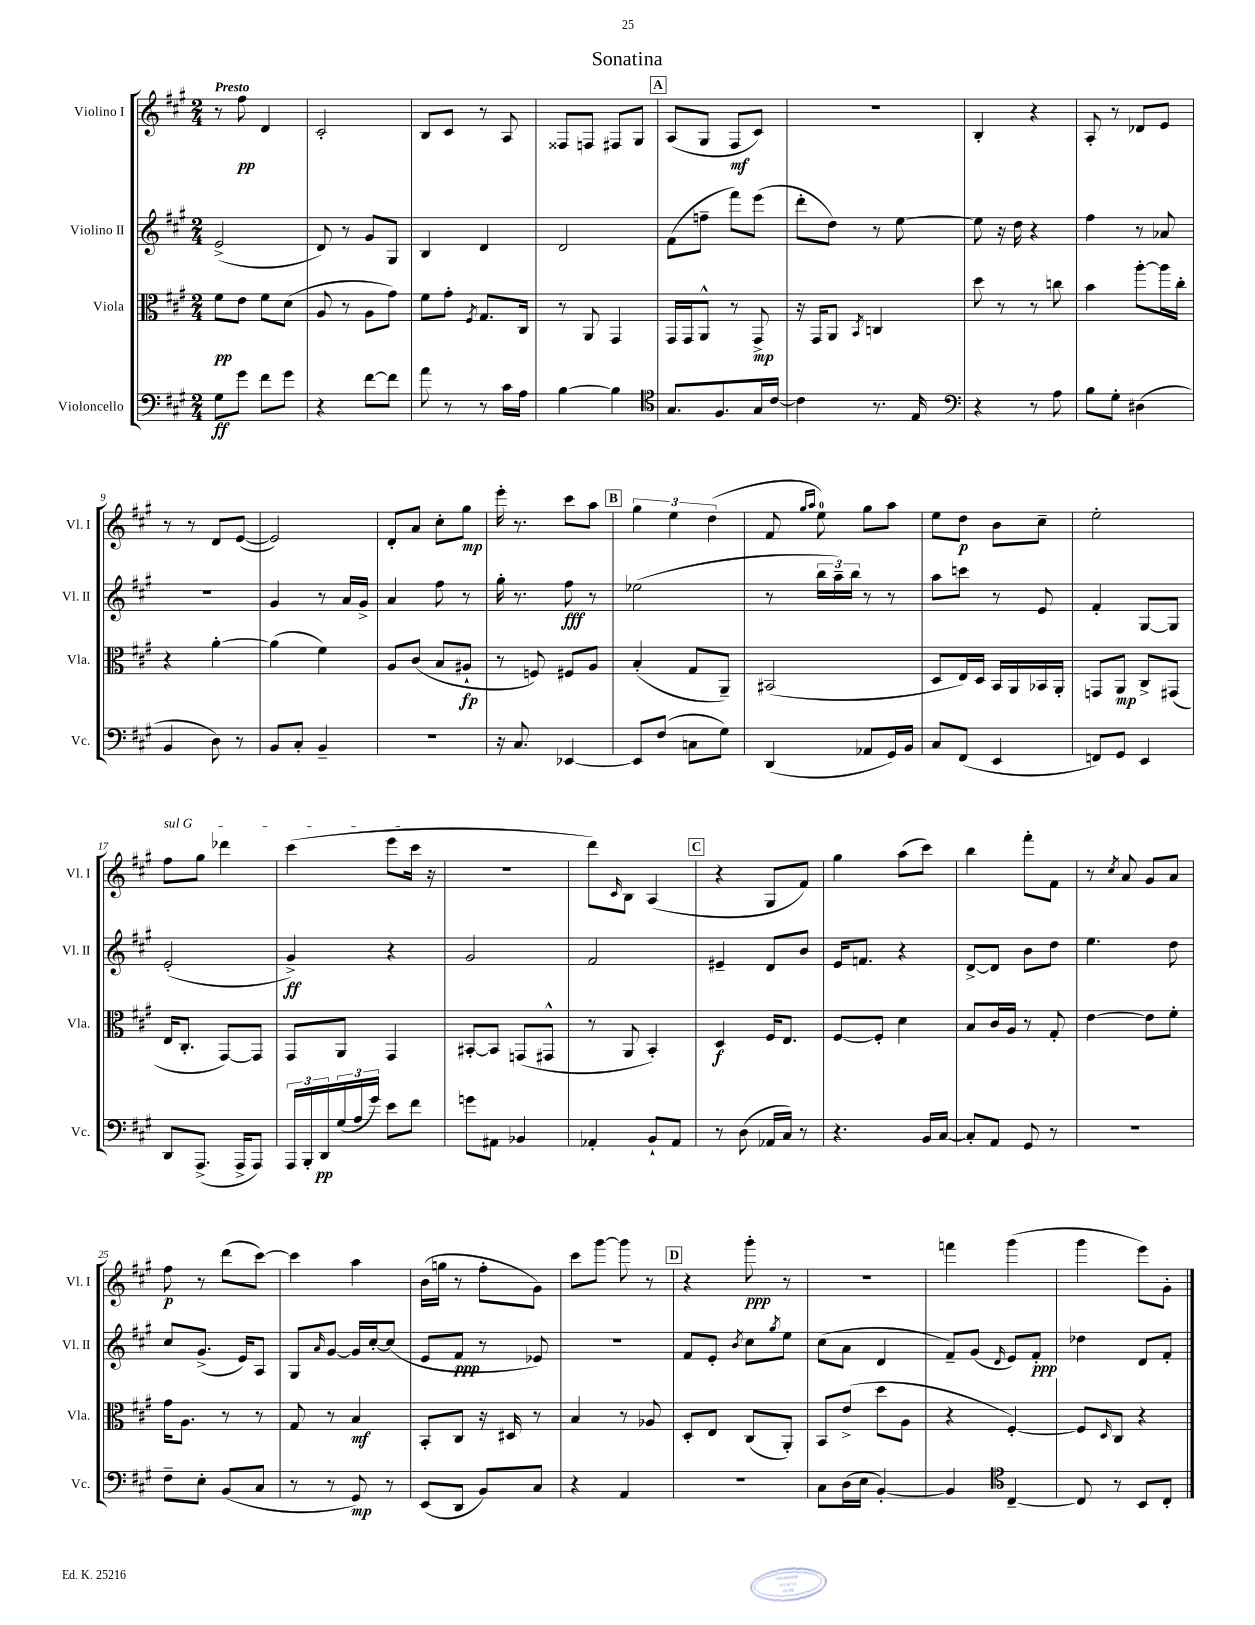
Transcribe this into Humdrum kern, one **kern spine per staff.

**kern	**kern	**kern	**kern
*staff4	*staff3	*staff2	*staff1
*clefF4	*clefC3	*clefG2	*clefG2
*k[f#c#g#]	*k[f#c#g#]	*k[f#c#g#]	*k[f#c#g#]
*M2/4	*M2/4	*M2/4	*M2/4
8G#	8f#	(2e^	8r
8g#	8e	.	8ff#
8f#	8f#	.	4d
8g#	(8d	.	.
=	=	=	=
4r	8A	8d)	2c#'
.	8r	8r	.
[8f#	8A	8g#	.
8f#]	8g#)	8G#	.
=	=	=	=
8a	8f#	4B	8B
8r	8g#'	.	8c#
.	8qF#	.	.
8r	8.G#	4d	8r
16c#	.	.	8A
16A	16C#	.	.
=	=	=	=
[4B	8r	2d	8F##
.	8AA	.	8F
4B]	4GG#	.	8F#
.	.	.	8G#
=	=	=	=
*clefC4	*	*	*
8.G#	16GG#	(8f#	(8A
.	16GG#	.	.
.	8AA^^	8ff~	8G#
8.F#	.	.	.
.	8r	8fff#)	8F#
16G#	8GG#^	(8eee	8c#)
[16c#	.	.	.
=	=	=	=
4c#]	16r	8ddd'	2r
.	16GG#	.	.
.	8AA	8dd)	.
.	8qBB	.	.
8.r	4C	8r	.
.	.	[8ee	.
16E	.	.	.
=	=	=	=
*clefF4	*	*	*
4r	8dd	8ee]	4B'
.	8r	16r	.
.	.	16dd	.
8r	8r	4r	4r
8A	8cc	.	.
=	=	=	=
8B	4b	4ff#	8A'
8G#'	.	.	8r
(4D#	[8aa'	8r	8d-
.	16aa]	8a-	8e
.	16cc#'	.	.
=	=	=	=
4BB	4r	2r	8r
.	.	.	8r
8D)	[4a'	.	8d
8r	.	.	([8e
=	=	=	=
8BB	(4a]	4g#	2e])
8C#'	.	.	.
4BB~	4f#)	8r	.
.	.	16a	.
.	.	16g#^	.
=	=	=	=
2r	8A	4a	8d'
.	(8c#	.	8a
.	8B	8ff#	8cc#'
.	8A#`	8r	8gg#
=	=	=	=
16r	8r	16gg#'	16eee'
8.C#	.	8.r	8.r
.	8F)	.	.
[4EE-	8F#	8ff#	8ccc#
.	8A	8r	8aa
=	=	=	=
8EE-]	(4B'	(2ee-	6gg#
(8F#	.	.	.
.	.	.	6ee
8C	8G#	.	.
.	.	.	(6dd
8G#)	8AA~)	.	.
=	=	=	=
(4DD	(2BB#	8r	8f#
.	.	.	16qqgg#
.	.	.	16qqaa
.	.	24bb	8ee)
.	.	24aa~)	.
.	.	24bb	.
8AA-	.	8r	8gg#
16GG#)	.	8r	8aa
16BB	.	.	.
=	=	=	=
8C#	8D	8aa	8ee
(8FF#	16E)	8ccc	8dd
.	16D	.	.
4EE	16BB	8r	8b
.	16AA	.	.
.	16BB-	8e	8cc#~
.	16AA'	.	.
=	=	=	=
8FF)	8GG	4f#'	2ee'
8GG#	8AA	.	.
4EE	8C#^	[8G#	.
.	(8GG#	8G#]	.
=	=	=	=
8DD	16E	(2e'	8ff#
.	8.C#'	.	.
(8.AAA^	.	.	8gg#
.	[8GG#)	.	4ddd-
16AAA^	.	.	.
8AAA)	8GG#]	.	.
=	=	=	=
24AAA	8GG#	4g#^)	(4ccc#
24BBB'	.	.	.
24DD	.	.	.
(24G#	8AA	.	.
24A	.	.	.
24g#)	.	.	.
8e	4GG#	4r	8eee
8f#	.	.	16ccc#
.	.	.	16r
=	=	=	=
8g	[8BB#'	2g#	2r
8AA#	8BB#]	.	.
4BB-	(8GG	.	.
.	8GG#^^	.	.
=	=	=	=
4AA-'	8r	2f#	8ddd)
.	.	.	16qqc#
.	8AA	.	8B
8BB`	4BB')	.	(4A
8AA-	.	.	.
=	=	=	=
8r	4D	4e#~	4r
(8D	.	.	.
16AA-	16F#	8d	8G#
16C#)	8.E	.	.
8r	.	8b	8f#)
=	=	=	=
4.r	[8F#	16e	4gg#
.	.	8.f	.
.	8F#']	.	.
.	4d	4r	(8aa
16BB	.	.	8ccc#)
[16C#	.	.	.
=	=	=	=
8C#']	8B	[8d^	4bb
8AA	16c#	8d]	.
.	16A	.	.
8GG#	8r	8b	8fff#'
8r	8G#'	8dd	8f#
=	=	=	=
2r	[4e	4.ee	8r
.	.	.	8qcc#
.	.	.	8a
.	8e]	.	8g#
.	8f#'	8dd	8a
=	=	=	=
8F#~	16g#	8cc#	8ff#
.	8.A	.	.
8E'	.	(8.g#^	8r
(8BB	8r	.	(8ddd
.	.	16e)	.
8C#	8r	8A	[8ccc#)
=	=	=	=
8r	8G#	8G#	4ccc#]
.	.	16qqa	.
8r	8r	[8g#	.
8GG#)	4B	16g#]	4aa
.	.	[16cc#'	.
8r	.	(8cc#]	.
=	=	=	=
(8EE	8BB'	8e	(16b
.	.	.	16gg
8DD	8C#	8f#	8r
8BB)	16r	8r	8ff#'
.	16D#	.	.
8C#	8r	8e-)	8g#)
=	=	=	=
4r	4B	2r	8ccc#
.	.	.	[8ggg#
4AA	8r	.	8ggg#]
.	8A-	.	8r
=	=	=	=
2r	8D'	8f#	4r
.	8E	8e'	.
.	.	8qb	.
.	(8C#	8cc#	8ggg#'
.	.	8qgg#	.
.	8AA')	8ee	8r
=	=	=	=
8C#	8BB	(8cc#	2r
(16D	(8e^	8a	.
16E	.	.	.
[4BB')	8dd	4d	.
.	8A	.	.
=	=	=	=
4BB]	4r	8f#~)	4fff
.	.	(8g#	.
*clefC4	*	*	*
.	.	16qqd	.
[4C#~	[4F#')	8e)	(4ggg#
.	.	8f#'	.
=	=	=	=
8C#]	8F#]	4dd-	4ggg#
.	16qqD	.	.
8r	8C#	.	.
8BB	4r	8d	8eee)
8C#'	.	8f#'	8g#'
==	==	==	==
*-	*-	*-	*-
